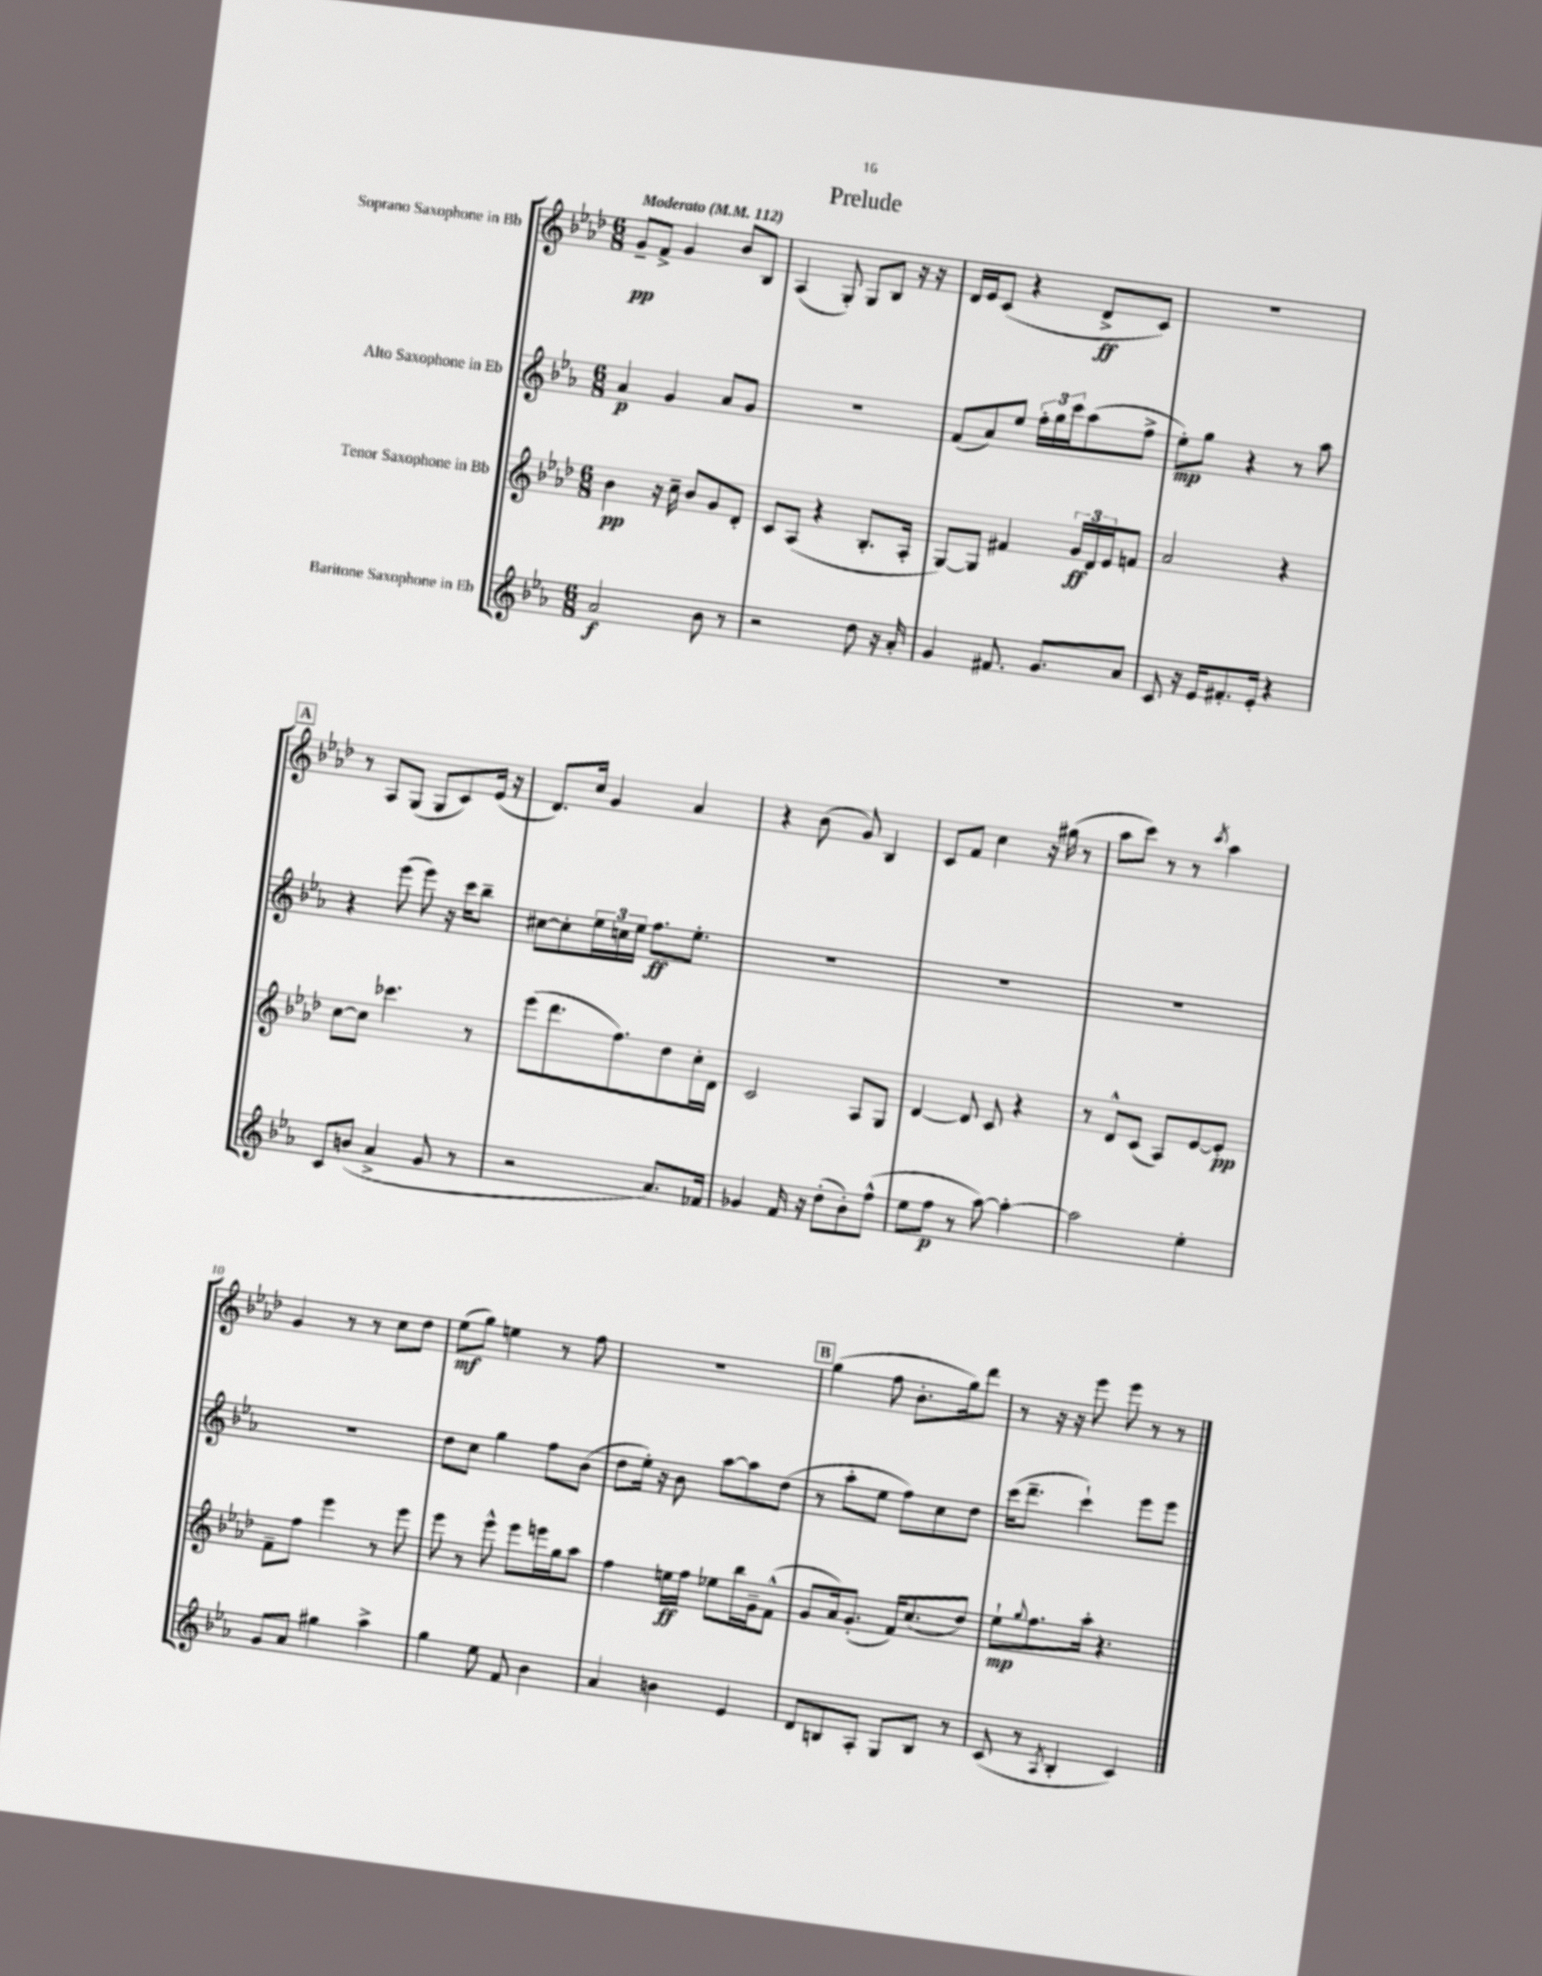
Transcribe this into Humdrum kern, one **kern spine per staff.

**kern	**kern	**kern	**kern
*staff4	*staff3	*staff2	*staff1
*clefG2	*clefG2	*clefG2	*clefG2
*k[b-e-a-]	*k[b-e-a-d-]	*k[b-e-a-]	*k[b-e-a-d-]
*M6/8	*M6/8	*M6/8	*M6/8
*MM112	*MM112	*MM112	*MM112
2a-	4b-	4a-	8g~
.	.	.	8f^
.	16r	4g	4g
.	16cc~	.	.
.	8b-	.	.
8b-	8g	8a-	8b-
8r	8d-'	8g	8B-
=	=	=	=
2r	8c	2.r	(4A-
.	(8A-	.	.
.	4r	.	8G')
.	.	.	8G
8dd	8.B-'	.	8B-
16r	.	.	16r
16a-'	16A-'	.	16r
=	=	=	=
4g	[8G)	(8f	16d-
.	.	.	16e-
.	8G]	8a-)	(8c
8.f#	4f#	8ee-	4r
.	.	24ff'	.
.	.	24gg	.
8.g	.	.	.
.	.	24ccc	.
.	24g	(8aa-	8d-^
.	24d-	.	.
.	24e-	.	.
8a-	8f	8ff^	8c)
=	=	=	=
8c	2a-	8ee-')	2.r
16r	.	8gg	.
16e-	.	.	.
8.f#'	.	4r	.
16e-'	.	.	.
4r	4r	8r	.
.	.	8aa-	.
=	=	=	=
8c	[8cc	4r	8r
(8b	8cc]	.	8A-
4a-^	4.ccc-	(8eee-	(8G
.	.	8eee-)	8G
8g	.	16r	8c)
.	.	16ccc	.
8r	8r	8bb-~	(16e-
.	.	.	16r
=	=	=	=
2r	(8eee-	[8cc#	8.d-)
.	8.ddd-	8cc#']	.
.	.	.	16cc
.	.	24ee-	4g
.	.	24cc	.
.	8.ff)	.	.
.	.	24ee-	.
.	.	8.ff	.
8.a-)	8dd-	.	4a-
.	.	8.ee-'	.
.	16cc'	.	.
16f-	16d-	.	.
=	=	=	=
4g-	2c	2.r	4r
16f	.	.	(8b-
16r	.	.	.
(8dd'	.	.	8g)
8b-')	8A-	.	4B-
(8ff^^	8G	.	.
=	=	=	=
8ee-	[4d-	2.r	8c
8ff	.	.	8f
8r	8d-]	.	4cc
[8aa-)	8c	.	.
4aa-'_	4r	.	16r
.	.	.	(16gg#
.	.	.	8r
=	=	=	=
2aa-]	8r	2.r	8aa-
.	8d-^^	.	8ccc)
.	(8c	.	8r
.	8A-)	.	8r
.	.	.	8qccc
4ee-'	[8e-	.	4aa-
.	8e-']	.	.
=	=	=	=
8g	8f~	2.r	4g
8a-	8ff	.	.
4gg#	4eee-	.	8r
.	.	.	8r
4aa-^	8r	.	8cc
.	8eee-	.	8dd-
=	=	=	=
4gg	8eee-	8dd	(8ee-
.	8r	8cc	8gg)
8ee-	8eee-^^	4gg	4ee
8f	8eee-	.	.
4b-	16eee	8ff	8r
.	16gg	.	.
.	8aa-	(8b-	8ff
=	=	=	=
4a-	4ff	8dd	2.r
.	.	16ee-')	.
.	.	16r	.
4b	16ee	8b-	.
.	16ff	.	.
.	8ee-	[8aa-	.
4e-	16bb-	8aa-]	.
.	16g~	.	.
.	(8f^^	(8dd	.
=	=	=	=
8d	8g	8r	(4gg
8B	16a-)	8aa-'	.
.	(8.g'	.	.
8A-'	.	8ee-	8ff
8G	16f)	8ff)	8.b-'
.	(8.cc	.	.
8B	.	8cc	.
.	.	.	16gg)
8r	8dd-)	8dd	8ddd-
=	=	=	=
(8c	8ee-`	(16ccc	8r
.	.	8.ddd~	.
.	8qqgg	.	.
8r	8.ff	.	16r
.	.	.	16r
8qA-	.	.	.
4B-'	.	4ccc`)	8eee-
.	16aa-'	.	.
.	4.r	.	8eee-
4c)	.	8eee-	8r
.	.	8eee-	8r
==	==	==	==
*-	*-	*-	*-
